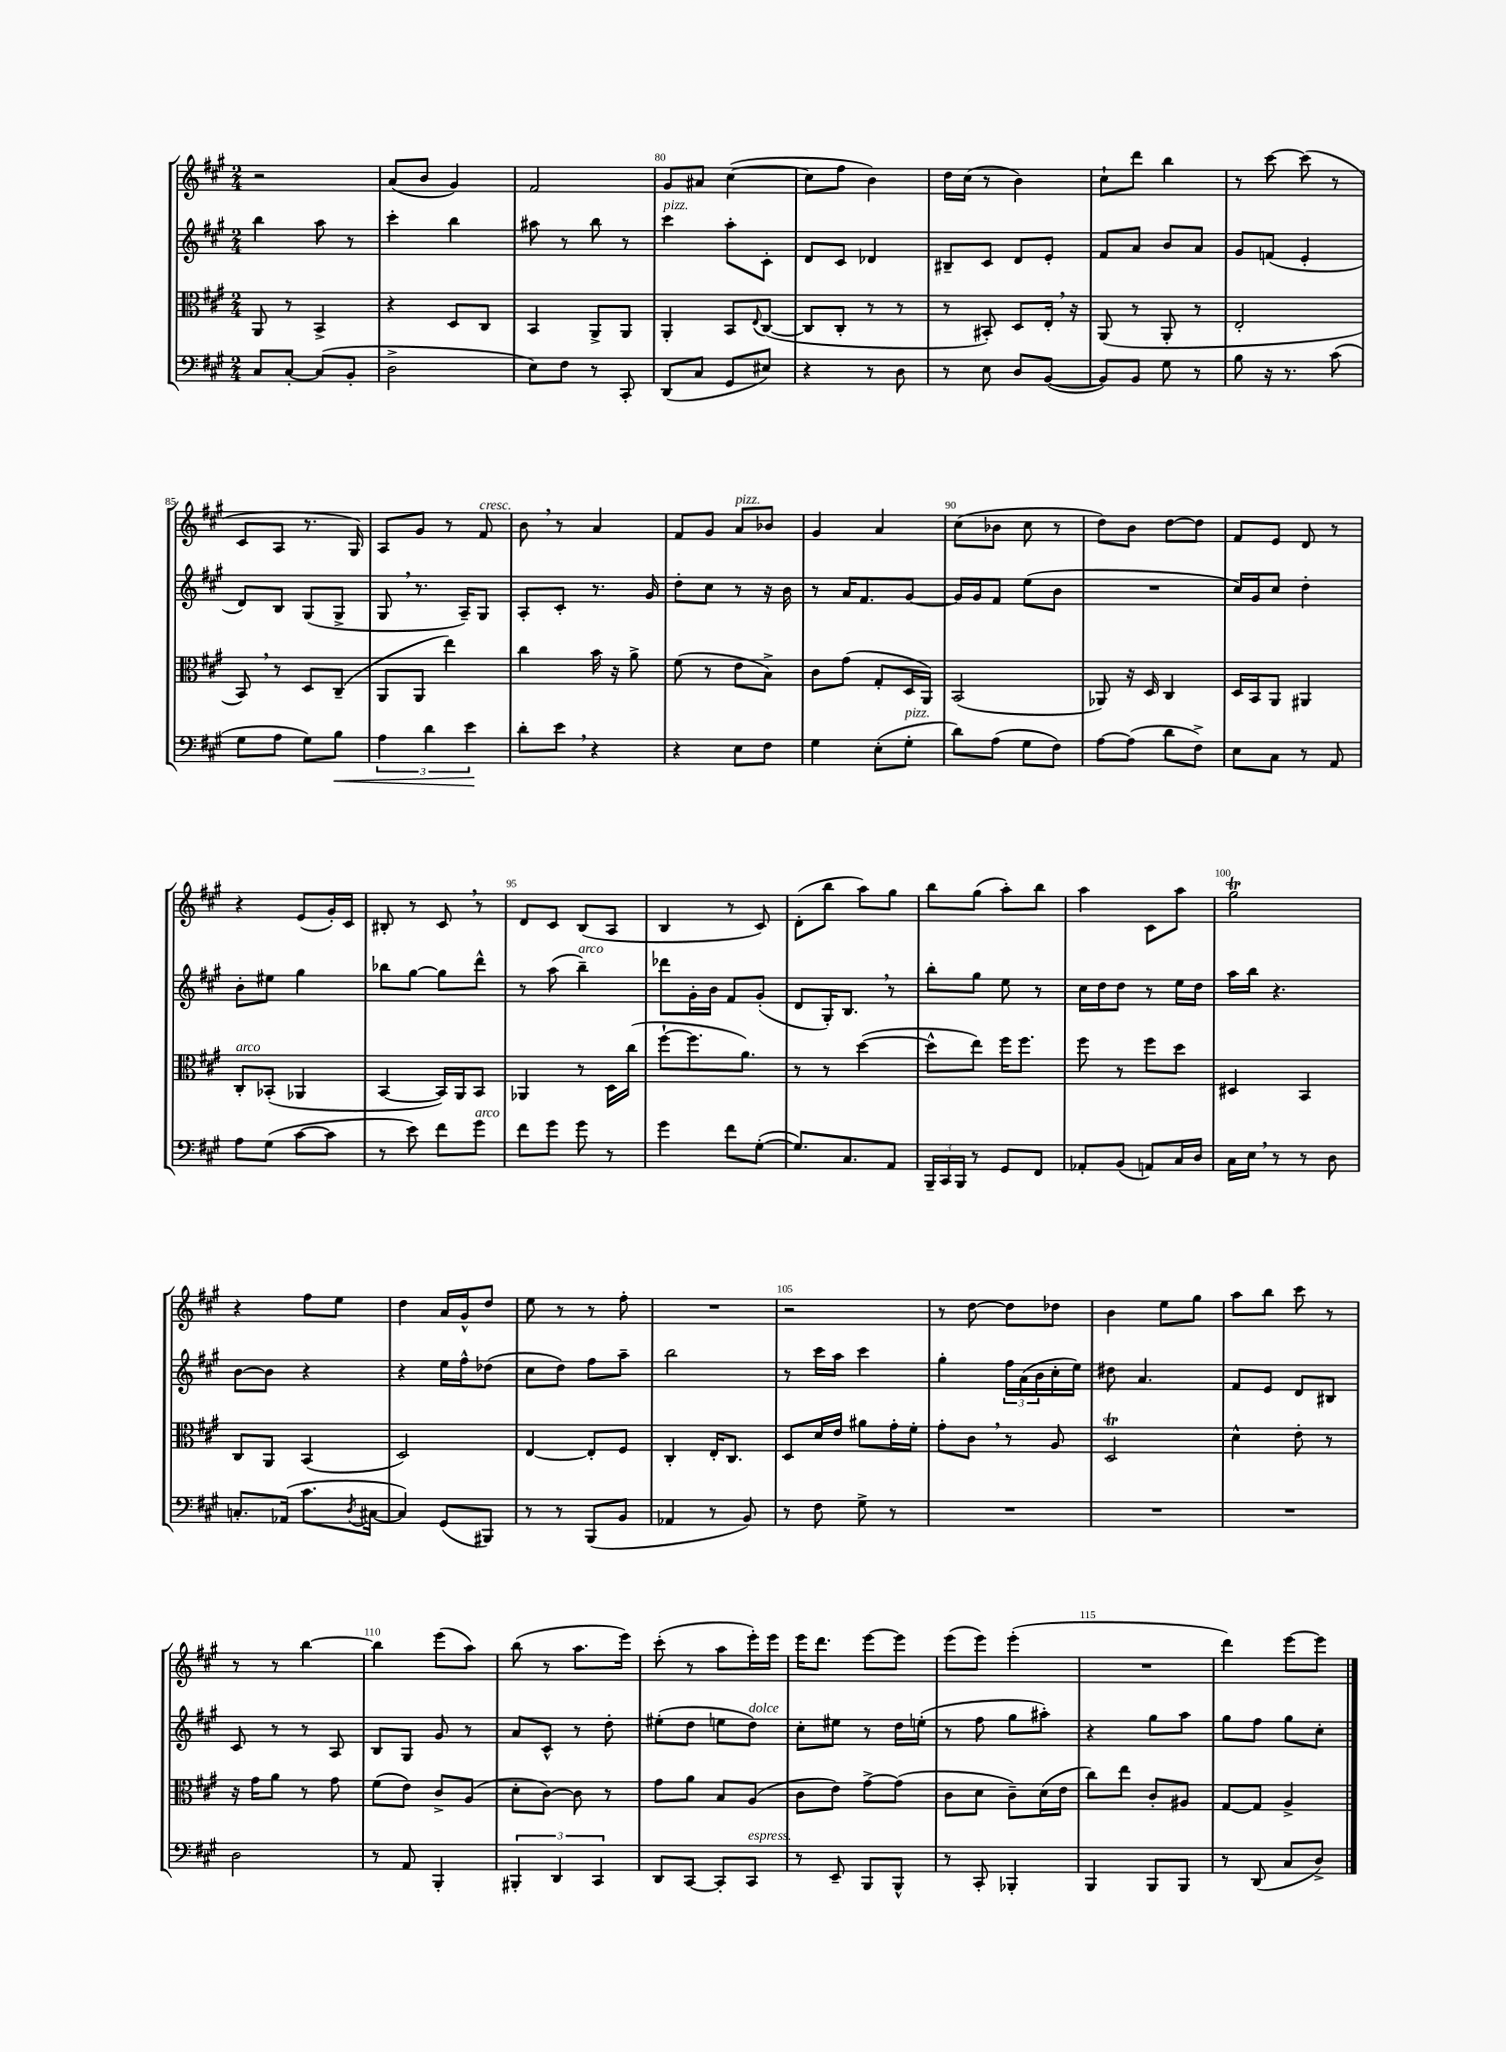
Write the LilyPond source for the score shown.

<<
\new StaffGroup <<
\new Staff = "s0" {
    \clef treble \key a \major \numericTimeSignature \time 2/4
    r2 |
    a'8( b'8 gis'4) |
    fis'2 |
    gis'8 ais'8 cis''4~( |
    cis''8 fis''8 b'4) |
    d''16 cis''16( r8 b'4) |
    cis''8-! d'''8 b''4 |
    r8 cis'''8~ cis'''8( r8 |
    cis'8 a8 r8. gis16) |
    a8 gis'8 r8 fis'8^\markup { \italic "cresc." } |
    b'8 \breathe r8 a'4 |
    fis'8 gis'8 a'8^\markup { \italic "pizz." } bes'8 |
    gis'4 a'4 |
    cis''8( bes'8 cis''8 r8 |
    d''8) b'8 d''8~ d''8 |
    fis'8 e'8 d'8 r8 |
    r4 e'8( gis'16-.) cis'16 |
    bis8-. r8 cis'8 \breathe r8 |
    d'8 cis'8 b8( a8 |
    b4 r8 cis'8) |
    d'8-.( b''8 a''8) gis''8 |
    b''8 gis''8( a''8-.) b''8 |
    a''4 cis'8 a''8 |
    gis''2\trill |
    r4 fis''8 e''8 |
    d''4 a'16 gis'16-^ d''8 |
    e''8 r8 r8 fis''8-. |
    R2 |
    r2 |
    r8 d''8~ d''8 des''8 |
    b'4 e''8 gis''8 |
    a''8 b''8 cis'''8 r8 |
    r8 r8 b''4~ |
    b''4 e'''8( a''8) |
    b''8( r8 a''8. e'''16) |
    cis'''8-.( r8 a''8 e'''16-.) e'''16 |
    e'''16 d'''8. e'''8~ e'''8 |
    e'''8( e'''8) e'''4-.( |
    R2 |
    d'''4) e'''8~ e'''8 \bar "|." |
}
\new Staff = "s1" {
    \clef treble \key a \major \numericTimeSignature \time 2/4
    b''4 a''8 r8 |
    cis'''4-. b''4 |
    ais''8 r8 b''8 r8 |
    cis'''4^\markup { \italic "pizz." } a''8-. cis'8-. |
    d'8 cis'8 des'4 |
    bis8-- cis'8 d'8 e'8-. |
    fis'8 a'8 b'8 a'8 |
    gis'8 f'8( e'4-. |
    d'8) b8 gis8( gis8-> |
    gis8 \breathe r8. a16--) gis8 |
    a8-. cis'8-. r8. gis'16 |
    d''8-. cis''8 r8 r16 b'16 |
    r8 a'16 fis'8. gis'8~ |
    gis'16 gis'16 fis'8 e''8( b'8 |
    R2 |
    cis''16) gis'16 cis''8 d''4-. |
    b'8-. eis''8 gis''4 |
    bes''8 gis''8~ gis''8 d'''8-^ |
    r8 a''8( b''4--^\markup { \italic "arco" }) |
    des'''8 gis'16-. b'16 fis'8 gis'8-.( |
    d'8 gis16-.) b8. \breathe r8 |
    b''8-. gis''8 e''8 r8 |
    cis''16 d''16 d''8 r8 e''16 d''16 |
    a''16 b''16 r4. |
    b'8~ b'8 r4 |
    r4 e''16 fis''16-^ des''8( |
    cis''8 d''8) fis''8 a''8-- |
    b''2 |
    r8 cis'''16 a''16 cis'''4 |
    gis''4-. \tuplet 3/2 { fis''16 a'16( b'16 } cis''16-. e''16) |
    dis''8 a'4. |
    fis'8 e'8 d'8 bis8 |
    cis'8 r8 r8 a8 |
    b8 gis8 gis'8 r8 |
    a'8 cis'8-^ r8 d''8-. |
    eis''8-.( d''8 e''8 d''8^\markup { \italic "dolce" }) |
    cis''8-. eis''8 r8 d''16 e''16-.( |
    r8 fis''8 gis''8 ais''8-.) |
    r4 gis''8 a''8 |
    gis''8 fis''8 gis''8 cis''8-. \bar "|." |
}
\new Staff = "s2" {
    \clef alto \key a \major \numericTimeSignature \time 2/4
    a,8 r8 b,4-> |
    r4 d8 cis8 |
    b,4 a,8-> a,8 |
    a,4-. b,8 \appoggiatura { e8 } cis8~( |
    cis8 cis8-. r8 r8 |
    r8 bis,8-.) d8 e16-. \breathe r16 |
    a,8( r8 a,8-. r8 |
    e2-. |
    b,8) \breathe r8 d8 cis8--( |
    a,8 a,8 e''4) |
    cis''4 b'16 r16 a'8-> |
    fis'8( r8 e'8 b8->) |
    cis'8 gis'8( gis8-. d16 a,16) |
    b,2( |
    aes,8) r16 d16 cis4 |
    d16 b,16 a,8 ais,4 |
    cis8-.^\markup { \italic "arco" } bes,8-.( aes,4 |
    b,4~ b,16) a,16 b,8 |
    aes,4 r8 d16 cis''16( |
    fis''8~-! fis''8. a'8.) |
    r8 r8 d''4~( |
    d''8-^ e''8) fis''16 fis''8. |
    fis''8 r8 fis''8 d''8 |
    dis4 b,4 |
    cis8 a,8 b,4( |
    d2) |
    e4~ e8-. fis8 |
    cis4-. e16-. cis8. |
    d8 d'16 e'16 ais'8 gis'16-. fis'16-. |
    gis'8-. cis'8 \breathe r8 a8 |
    d2\trill |
    d'4-^ e'8-. r8 |
    r16 gis'16 a'8 r8 gis'8 |
    fis'8( e'8) cis'8-> a8( |
    d'8-. cis'8~) cis'8 r8 |
    gis'8 a'8 b8 a8( |
    cis'8 e'8) gis'8~-> gis'8( |
    cis'8 d'8 cis'8--) d'16( e'16 |
    cis''8) e''8 cis'8-. ais8 |
    gis8~ gis8 a4-> \bar "|." |
}
\new Staff = "s3" {
    \clef bass \key a \major \numericTimeSignature \time 2/4
    cis8 cis8~-. cis8( b,8-. |
    d2-> |
    e8) fis8 r8 cis,8-. |
    d,8( cis8 gis,8 eis8) |
    r4 r8 d8 |
    r8 e8 d8 b,8~( |
    b,8) b,8 gis8 r8 |
    b8 r16 r8. cis'8( |
    gis8 a8 gis8) b8\< |
    \tuplet 3/2 { a4 d'4 e'4\! } |
    d'8-. e'8 \breathe r4 |
    r4 e8 fis8 |
    gis4 e8-.( gis8-.^\markup { \italic "pizz." } |
    d'8) a8( gis8 fis8) |
    a8~ a8( d'8 fis8->) |
    e8 cis8 r8 a,8 |
    a8 gis8( cis'8~ cis'8 |
    r8 e'8) fis'8 gis'8^\markup { \italic "arco" } |
    fis'8 gis'8 gis'8 r8 |
    gis'4 fis'8 gis8~-.( |
    gis8.) cis8. a,8 |
    \tuplet 3/2 { b,,16-- cis,16 b,,16 } r8 gis,8 fis,8 |
    aes,8-. b,8( a,8) cis16 d16 |
    cis16 e16 \breathe r8 r8 d8 |
    c8.-. aes,16( cis'8. \acciaccatura { d8 } cis16~ |
    cis4) gis,8( bis,,8) |
    r8 r8 b,,8( b,8 |
    aes,4 r8 b,8) |
    r8 fis8 gis8-> r8 |
    R2 |
    R2 |
    R2 |
    d2 |
    r8 a,8 b,,4-. |
    \tuplet 3/2 { bis,,4-. d,4 cis,4 } |
    d,8 cis,8~ cis,8-. cis,8^\markup { \italic "espress." } |
    r8 e,8-- b,,8 b,,8-^ |
    r8 cis,8-. bes,,4-. |
    b,,4 b,,8 b,,8 |
    r8 d,8( cis8 d8->) \bar "|." |
}
>>
>>
\layout { \context { \Score currentBarNumber = #77 \override BarNumber.break-visibility = ##(#f #t #t) barNumberVisibility = #(every-nth-bar-number-visible 5) } }
